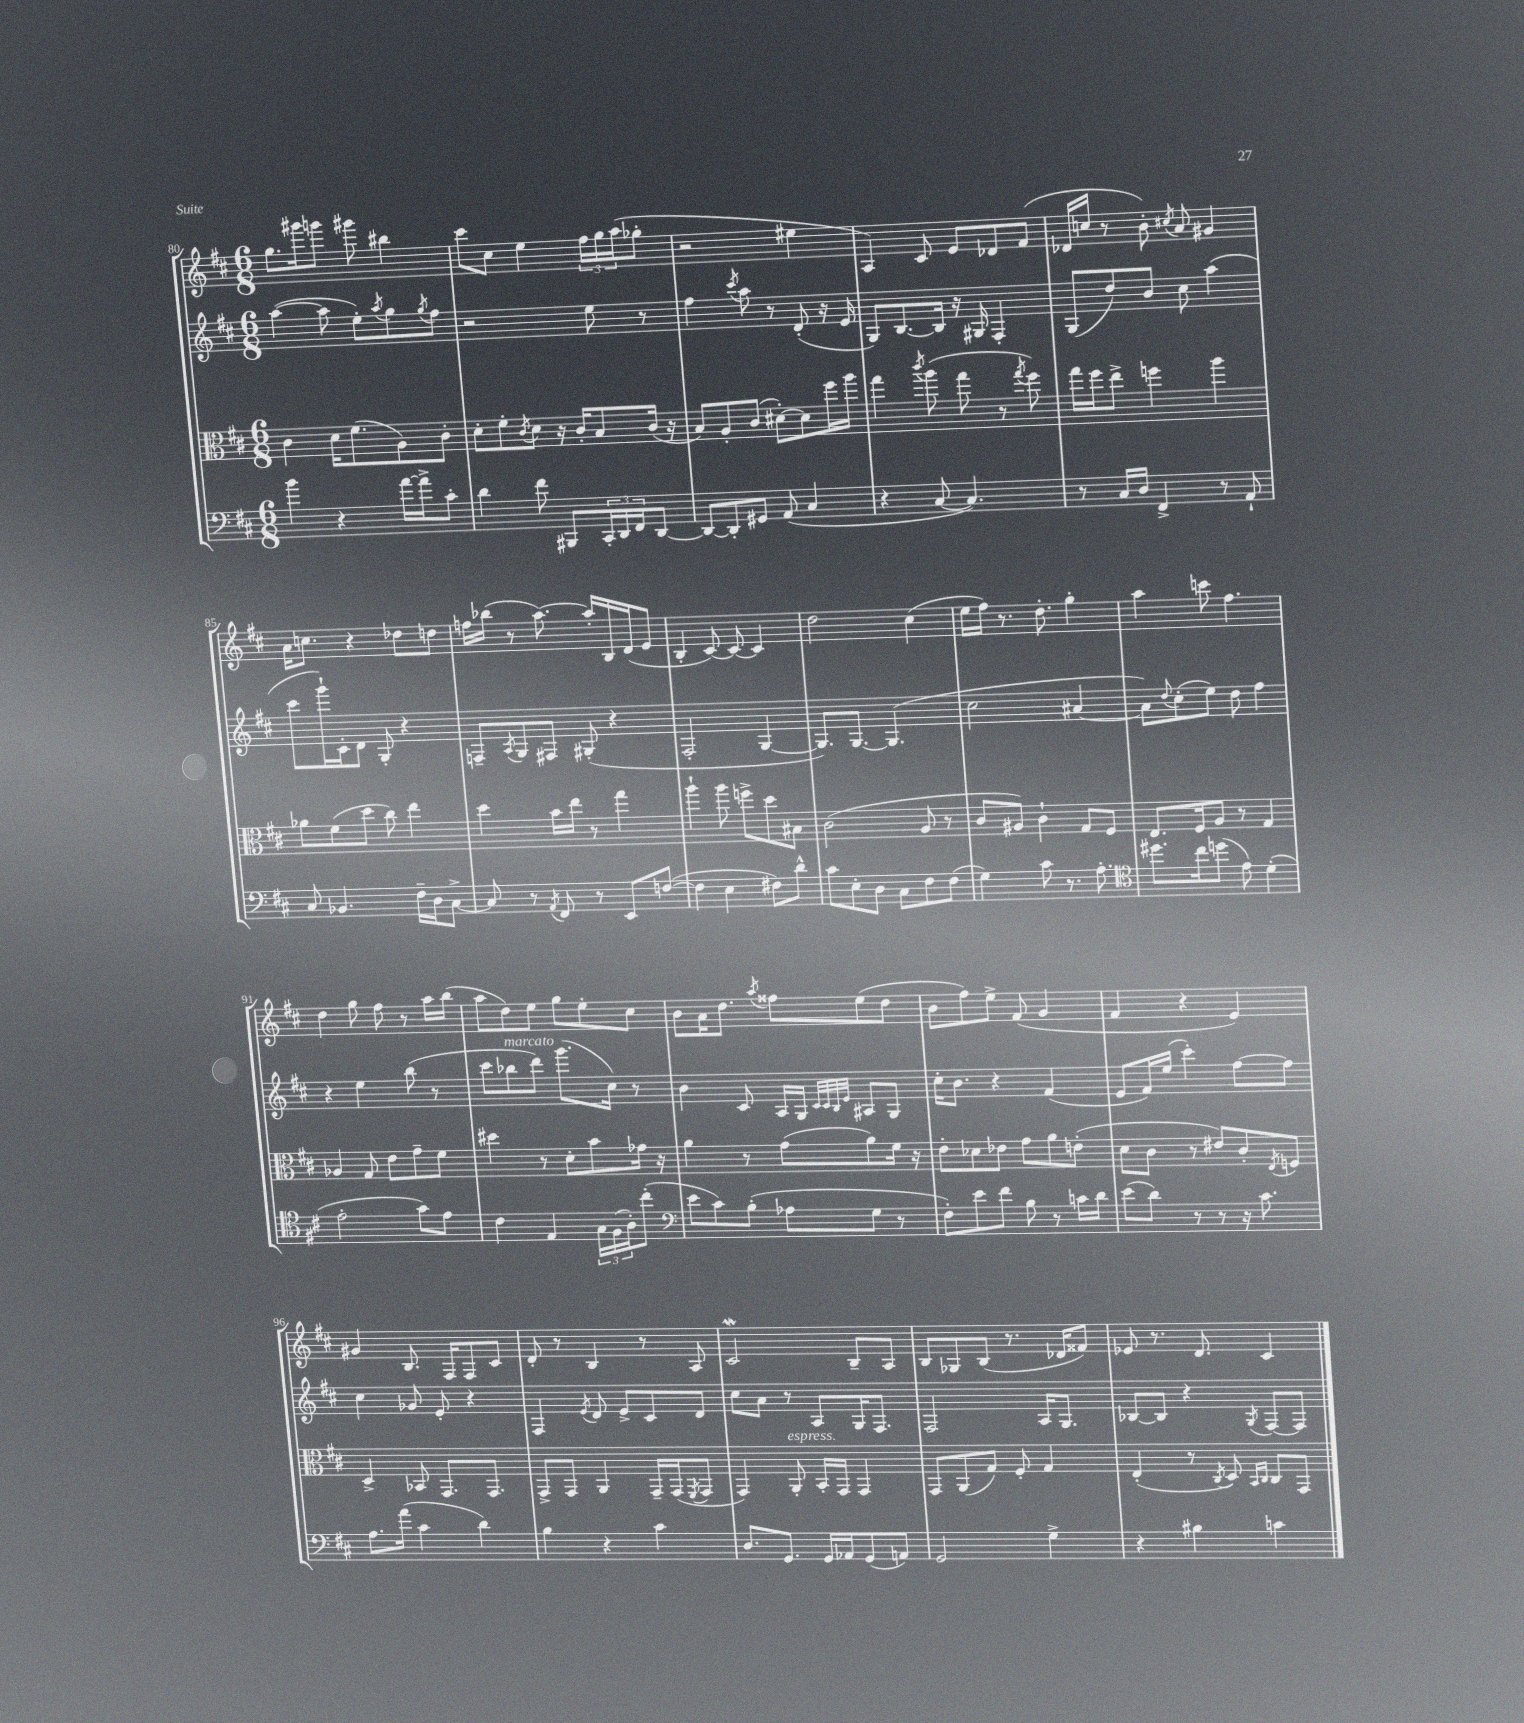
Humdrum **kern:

**kern	**kern	**kern	**kern
*part4	*part3	*part2	*part1
*staff4	*staff3	*staff2	*staff1
*clefF4	*clefC3	*clefG2	*clefG2
*k[f#c#]	*k[f#c#]	*k[f#c#]	*k[f#c#]
*M6/8	*M6/8	*M6/8	*M6/8
=80	=80	=80	=80
4b\	4c#\	([4aa\	8.gg\L
.	.	.	16ggg#X\k
4r	16d\KL	8aa\]	8gggn\J
.	(8.f#\	.	.
.	.	8ee'\L)	8ggg#X\
.	.	8qaa/	.
[16a\LL	8A\)	8gg\	4bb#X\
16a^\J]	.	.	.
.	.	8qgg/	.
8c#'\J	8c#'\J	8ff#\J	.
=81	=81	=81	=81
4d\	8d'\L	2r	8ccc#\L
.	8f#'\	.	8cc#\J
.	8qc#/	.	.
8f#\	8d\J	.	4ee\
8BBB#X/L	16r	.	.
.	16c#'/KL	.	.
24CC#'/L	8B/	8ee\	24ff#\LL
24DD/	.	.	24gg\
24FF#/J	.	.	(24aa\J
[8DD/J	(16c#/Jk	8r	8gg-X'\J
.	16r	.	.
=82	=82	=82	=82
8DD/L_	8B/L)	4ff#\	2r
8DD'/]	8A'/	.	.
.	.	8qccc#/	.
8GG#X/J	(8c#/J	8aa\	.
(8AA/	[8d#X'\L)	8r	.
4C#/	8d#\]	(8d'/	4ee#X\
.	16ff#\L	16r	.
.	16aa\JJ	16e/	.
=83	=83	=83	=83
4r	4gg\	8G/L)	4A/)
.	.	[8.B/	.
.	8qccc#/	.	.
[8C#/	(8aa\	.	8c#/
.	.	16B/Jk]	.
4.C#/])	8gg\	16r	8e/L
.	.	16G#X/	.
.	8r	4F#'/	8d-X/
.	8qgg/	.	.
.	8ff#\)	.	(8f#/J
=84	=84	=84	=84
8r	16gg\LL	(8G/L	16d-X/LL
.	16ff#\J	.	16ccn/JJ
16C#/LL	8ee^\J	8dd/)	8r
16D/JJ	.	.	.
4FF#^/	4ffn\	8b/J	8b'\)
.	.	.	8qcc#X/
.	.	8cc#\	8a/
8r	4aa\	(4aa\	4g#X/
8AA`/	.	.	.
!!LO:LB:g=z
=85	=85	=85	=85
8C#/	8a-X\L	8ccc#\L	16a\KL
.	.	.	8.ccn\J
4.BB-X/	(8f#\	16ggg`\L)	.
.	.	16c#'\J	.
.	8dd\J	8d\J	4r
.	8cc#\)	8G'/	.
16F#~\LL	4ee\	4r	8dd-X\L
16D\J	.	.	.
[8C#^\J	.	.	8ddn\J
=86	=86	=86	=86
8C#/]	4dd\	8Fn~/L	16ffn\LL
.	.	.	(16bb-X\JJ
.	.	8qA/	.
8r	.	8G/	8r
8qAA/	.	.	.
8FF#/	16b\LL	8F#X/J	[8.aa\)
.	16ee\JJ	.	.
8r	8r	(8G#X'/	.
.	.	.	16aa'/LL]
8EE/L	4gg\	4r	16B/
.	.	.	(16d/J
([8Fn/J	.	.	8e/J
=87	=87	=87	=87
4F\]	4aa`\	2F#'/	4B'/
4E\	8aa\	.	[8c#/)
.	8ffn^\L	.	8c#/_
8F#X\L)	8dd\	[4G/	4c#/]
8d^^\J	8B#X\J	.	.
=88	=88	=88	=88
8c#\L	(2c#\	8.G/L])	2dd\
8E'\	.	.	.
.	.	[8.G/J	.
8D\J	.	.	.
8C#\L	.	(4.G/]	.
8F#\	8A/	.	(4cc#\
(8F#\J	8r	.	.
=89	=89	=89	=89
4G\)	8c#/L	2cc#\	16ee\LL
.	.	.	16ff#\JJ)
.	8A#X/J)	.	8.r
8c#\	4c#`\	.	.
.	.	.	8.dd'\
8.r	.	.	.
.	8G/L	[4a#X/	4gg'\
8.A'\	.	.	.
.	8F#/J	.	.
=90	=90	=90	=90
*clefC4	*	*	*
8.dd#X\L	8.E/L	8a#\L])	4aa\
.	.	8qqdd/	.
.	.	(8cc#'\	.
16cc#\k	16F#/k	.	.
(8ddn\J	8A/J	8ee\J)	8cccn\
8e\)	8r	8dd\	4.ff#\
(4d'\	4G/	4ff#\	.
!!LO:LB:g=z
=91	=91	=91	=91
2e'\	4A-X/	4r	4dd\
.	8G/	4ee\	8gg\
.	8e\L	.	8ff#\
8g\L)	8g~\	(8bb\	8r
8e\J	8f#\J	8r	16aa\LL
.	.	.	(16bb\JJ
=92	=92	=92	=92
4c#\	4dd#X\	8ccc#\L	8aa\L
!	!	!LO:TX:a:i:t=marcato	!
.	.	8bb-X\	8dd\)
4E/	8r	8ddd\J)	8ee\J
.	8d'\L	(8.ggg\L	8gg\L
24G\LL	8b\	.	8ee'\
(24F#\	.	.	.
.	.	16cc#\Jk)	.
24A'\J)	.	.	.
(8cc#'\J	16g-X\Jk	8r	8cc#\J
.	16r	.	.
=93	=93	=93	=93
*clefF4	*	*	*
8e\L	4a\	4b\	8b\L
8c#\)	.	.	16a\K
.	.	.	8.dd\J
(8B'\J	8r	8c#/	.
.	.	.	8qaa/
8A-X\L	(8g\L	16A/LL	8ff##X\L
.	.	16G/JJ	.
.	.	32qqc#/LLL	.
.	.	32qqc#/	.
.	.	32qqB/	.
.	.	32qqe/JJJ	.
8G\J	8a\)	8A#X/L	(8ee\
8r	16f#\Jk	8G/J	8dd\J
.	16r	.	.
=94	=94	=94	=94
8F#'\L)	8e'\L	16cc#'\KL	8b\L
.	.	8.b\J	.
8e\	8d-X\	.	8ff#\)
8f#\J	8e-X\J	4r	8ee^\J
8B\	8g\L	.	(8f#/
8r	8a\	(4f#/	4g/
16cn\LL	(8en'\J	.	.
16d\JJ	.	.	.
=95	=95	=95	=95
(8e\L	8d\L	8e/L	4f#/
8d\J)	8c#\J	16f#/L)	.
.	.	(16ee/JJ	.
8r	8r	4ccc#'\)	4r
8r	8e#X/L)	.	.
16r	8c#'/	[8ff#\L	4e/)
8.c#\	.	.	.
.	8qE/	.	.
.	8Fn/J	8ff#\J]	.
!!LO:LB:g=z
=96	=96	=96	=96
8.A\L	4D^/	4cc#\	4g#X/
(16a\Jk	.	.	.
4c#\	8BB-X/	8g-X/	8.B/
.	8.GG/L	8e'/	.
.	.	.	16F#/KL
4d\)	.	4r	8F#/
.	8.GG/J	.	.
.	.	.	8c#/J
=97	=97	=97	=97
4B\	8GG^/L	4F#/	8d'/
.	8GG/J	.	8r
.	.	8qe/	.
4r	4AA/	8d/	4B/
.	.	8e^/L	.
4c#\	16GG~/LL	8c#/	8r
.	(16GG/J	.	.
.	8qFF#/	.	.
.	8GG/J	8d/J	8A/
=98	=98	=98	=98
8.D/L	4GG/)	8cc#\L	2c#W/
.	.	8a\J	.
8.GG/J	.	.	.
!	!LO:TX:a:i:t=espress.	!	!
.	8AA'/	8r	.
16GG/LL	16BB'/LL	8A/L	.
16AA-X/J	16GG/JJ	.	.
(8GG/	4GG/	16G/K	8B~/L
.	.	8.F#/J	.
8AAn/J)	.	.	8A/J
=99	=99	=99	=99
2GG/	8GG/L	2F#/	8B/L
.	(8AA/	.	8G-X/
.	8G/J)	.	(8B/J
.	8F#'/	.	8.r
4G^\	4G/	16A/KL	.
.	.	8.G/J	16d-X/KL
.	.	.	8f##X/J)
=100	=100	=100	=100
4r	(4E'/	[8B-X/L	8e-X/
.	.	8B-/J]	8.r
4B#X\	8r	4r	.
.	.	.	8.d/
.	8qC#/	.	.
.	8D/)	.	.
.	16qqBB/LL	.	.
.	16qqC#/JJ	8qG/	.
4cn\	8C#/L	[8F#/L	4c#/
.	8GG/J	8F#/J]	.
==	==	==	==
*-	*-	*-	*-
